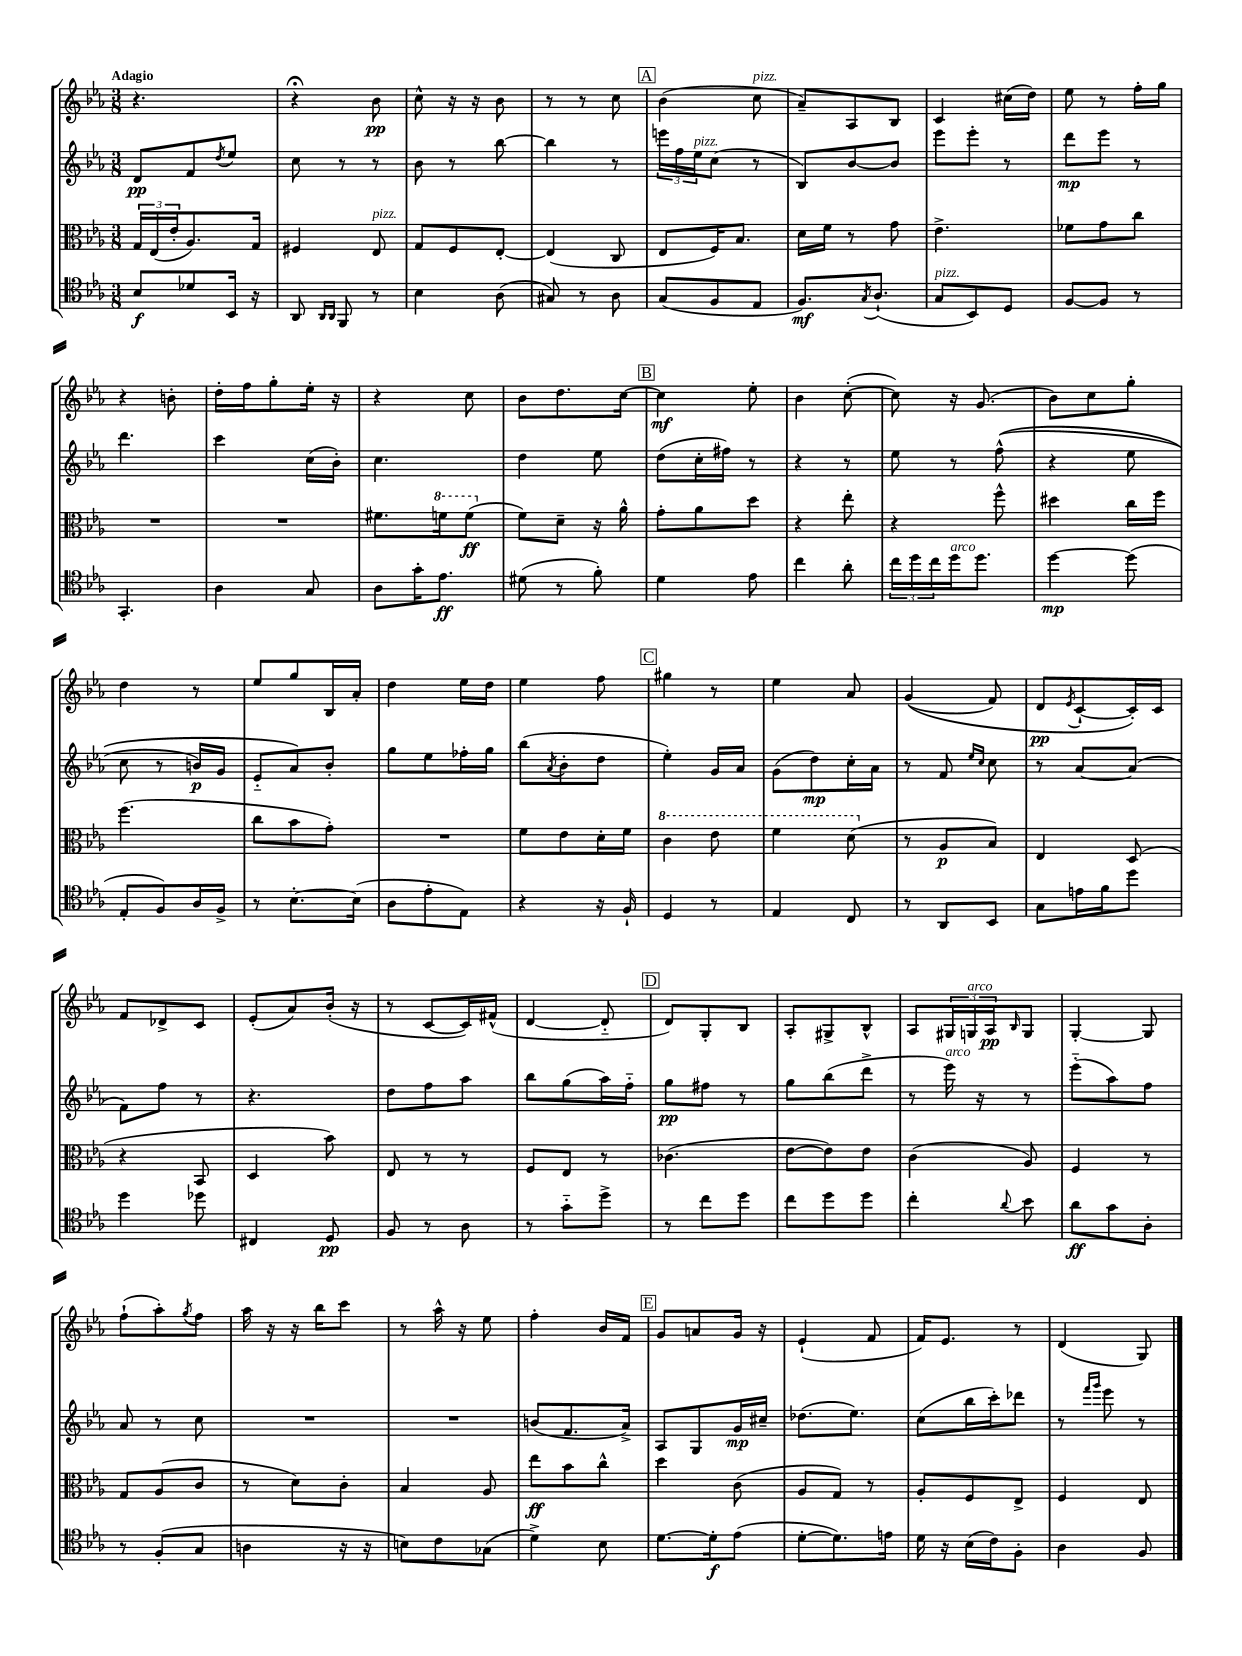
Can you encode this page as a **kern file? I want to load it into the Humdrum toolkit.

**kern	**kern	**kern	**kern
*staff4	*staff3	*staff2	*staff1
*clefC4	*clefC3	*clefG2	*clefG2
*k[b-e-a-]	*k[b-e-a-]	*k[b-e-a-]	*k[b-e-a-]
*M3/8	*M3/8	*M3/8	*M3/8
8B-/L	24G/LL	8d/L	4.r
.	(24E-/	.	.
.	24e-'/J	.	.
8d-/	8.A-/)	8f/	.
.	.	8qdd/	.
16BB-/Jk	.	8ee-/J	.
16r	16G/Jk	.	.
=	=	=	=
8AA-/	4F#/	8cc\	4r;
16qqAA-/LL	.	.	.
16qqAA-/JJ	.	.	.
8FF/	.	8r	.
8r	8E-/	8r	8b-\
=	=	=	=
4B-\	8G/L	8b-\	8cc^^\
.	8F/	8r	16r
.	.	.	16r
(8A-\	[8E-'/J	[8bb-\	8b-\
=	=	=	=
8G#/)	(4E-/]	4bb-\]	8r
8r	.	.	8r
8A-\	8C/	8r	8cc\
=	=	=	=
(8G/L	8E-/L	24eee\LL	(4b-\
.	.	24ff\	.
.	.	24ee-\J	.
8F/	16F/K)	(8cc\J	.
.	8.B-/J	.	.
8E-/J	.	8r	8cc\
=	=	=	=
8.F/L)	16d\LL	8B-/L)	8a-~/L)
.	16f\JJ	.	.
.	8r	[8b-/	8A-/
8qG/	.	.	.
(8.A-`/J	.	.	.
.	8g\	8b-/]J	8B-/J
=	=	=	=
8G/L	4.e-^\	8eee-\L	4c/
8BB-/)	.	8eee-'\J	.
8D/J	.	8r	(16cc#\LL
.	.	.	16dd\JJ)
=	=	=	=
[8F/L	8f-\L	8ddd\L	8ee-\
8F/]J	8g\	8eee-\J	8r
8r	8cc\J	8r	16ff'\LL
.	.	.	16gg\JJ
=	=	=	=
4.GG'/	4.r	4.ddd\	4r
.	.	.	8b'\
=	=	=	=
4A-\	4.r	4ccc\	16dd'\LL
.	.	.	16ff\J
.	.	.	8gg'\
8G/	.	(16cc\LL	16ee-'\Jk
.	.	16b-'\JJ)	16r
=	=	=	=
8A-\L	8.f#\L	4.cc\	4r
16g'\K	.	.	.
8.e-\J	16ff\k	.	.
.	(8ff\J	.	8cc\
=	=	=	=
(8d#\	8f\L)	4dd\	8b-\L
8r	8d~\J	.	8.dd\
8f'\)	16r	8ee-\	.
.	16a-^^\	.	[16cc\Jk
=	=	=	=
4d\	8g'\L	(8dd\L	4cc\]
.	8a-\	16cc'\L	.
.	.	16ff#\JJ)	.
8e-\	8dd\J	8r	8ee-'\
=	=	=	=
4cc\	4r	4r	4b-\
8a-'\	8ee-'\	8r	([8cc'\
=	=	=	=
24cc\LL	4r	8ee-\	8cc\])
24dd\	.	.	.
24cc\	.	.	.
16dd\J	.	8r	16r
8.dd\J	.	.	(8.g/
.	8ff^^\	&((8ff^^\	.
=	=	=	=
[4dd\	4dd#\	4r	8b-\L)
.	.	.	8cc\
(8dd\]	16cc\LL	8ee-\	8gg'\J
.	16ff\JJ	.	.
=	=	=	=
8E-'/L	(4.ff\	8cc\	4dd\
8F/)	.	8r	.
16A-/L	.	16b/LL)	8r
16F^/JJ	.	16g/JJ	.
=	=	=	=
8r	8cc\L	8e-'~/L	8ee-/L
[8.B-'\L	8b-\	8a-/&)	8gg/
.	8g'\J)	8b-'/J	16B-/L
(16B-\]Jk	.	.	16a-'/JJ
=	=	=	=
8A-\L	4.r	8gg\L	4dd\
8e-'\	.	8ee-\	.
8E-\J)	.	16ff-'\L	16ee-\LL
.	.	16gg\JJ	16dd\JJ
=	=	=	=
4r	8f\L	(8bb-\L	4ee-\
.	.	8qa-/	.
.	8e-\	8b-'\	.
16r	16d'\L	8dd\J	8ff\
16F`/	16f\JJ	.	.
=	=	=	=
4D/	4cc\	4ee-'\)	4gg#\
8r	8ee-\	16g/LL	8r
.	.	16a-/JJ	.
=	=	=	=
4E-/	4ff\	(8g\L	4ee-\
.	.	8dd\)	.
8C/	(8dd\	16cc'\L	8a-/
.	.	16a-\JJ	.
=	=	=	=
8r	8r	8r	&((4g/
8AA-/L	8A-/L	8f/	.
.	.	16qqee-/LL	.
.	.	16qqcc/JJ	.
8BB-/J	8B-/J)	8cc\	8f/)
=	=	=	=
8G\L	4E-/	8r	8d/L
.	.	.	8qe-/
16e\L	.	[8a-/L	[8c`/
16f\J	.	.	.
8dd\J	(8D/	(8a-/]J	16c'/]L&)
.	.	.	16c/JJ
=	=	=	=
4dd\	4r	8f\L)	8f/L
.	.	8ff\J	8d-^/
8dd-\	8BB-/	8r	8c/J
=	=	=	=
4C#/	4D/	4.r	(8e-'/L
.	.	.	8a-/)
8D/	8b-\)	.	(16b-'/Jk
.	.	.	16r
=	=	=	=
8F/	8E-/	8dd\L	8r
8r	8r	8ff\	[8c/L
8A-\	8r	8aa-\J	16c/]L)
.	.	.	(16f#^^/JJ
=	=	=	=
8r	8F/L	8bb-\L	[4d/
8g'~\L	8E-/J	(8gg\	.
8dd^\J	8r	16aa-\L)	8d'~/]
.	.	16ff'~\JJ	.
=	=	=	=
8r	(4.c-\	8gg\L	8d/L)
8cc\L	.	8ff#\J	8G'/
8dd\J	.	8r	8B-/J
=	=	=	=
8cc\L	[8e-\L	8gg\L	8A-'/L
8dd\	8e-\])	(8bb-\	8G#^/
8dd\J	8e-\J	8ddd^\J	8B-^^/J
=	=	=	=
4cc'\	(4c\	8r	8A-/L
.	.	16eee-\)	24G#/L
.	.	.	24G/
.	.	16r	.
.	.	.	24A-/J
8qqa-/	.	.	16qqB-/
8b-\	8A-/)	8r	8G/J
=	=	=	=
8a-\L	4F/	(8eee-'~\L	[4G'/
8g\	.	8aa-\)	.
8A-'\J	8r	8ff\J	8G/]
=	=	=	=
8r	8G/L	8a-/	(8ff`\L
(8F'/L	(8A-/	8r	8aa-'\)
.	.	.	8qgg/
8G/J	8c/J	8cc\	8ff\J
=	=	=	=
4A\	8r	4.r	16aa-\
.	.	.	16r
.	8d\L)	.	16r
.	.	.	16bb-\LK
16r	8c'\J	.	8ccc\J
16r	.	.	.
=	=	=	=
8B\L)	4B-/	4.r	8r
8c\	.	.	16aa-^^\
.	.	.	16r
(8G-\J	8A-/	.	8ee-\
=	=	=	=
4d^\)	8ee-\L	(8b/L	4ff'\
.	8b-\	8.f/	.
8B-\	8cc^^\J	.	16b-/LL
.	.	16a-^/Jk)	16f/JJ
=	=	=	=
[8.d\L	4dd\	8A-/L	8g/L
.	.	8G/	8a/
16d'\]k	.	.	.
(8e-\J	(8c\	16g/L	16g/Jk
.	.	16cc#~/JJ	16r
=	=	=	=
[8d'\L	8A-/L	(8.dd-\L	(4e-`/
8.d\])	8G/J)	.	.
.	.	8.ee-\J)	.
.	8r	.	8f/
16e\Jk	.	.	.
=	=	=	=
16d\	8A-'/L	(8cc\L	16f/LK)
16r	.	.	8.e-/J
(16B-\LL	8F/	16bb-\L	.
16c\J)	.	16ccc'\J)	.
8F'\J	8E-^/J	8ddd-\J	8r
=	=	=	=
4A-\	4F/	8r	(4d/
.	.	16qqfff/LL	.
.	.	16qqggg/JJ	.
.	.	8eee-\	.
8F/	8E-/	8r	8G/)
==	==	==	==
*-	*-	*-	*-
